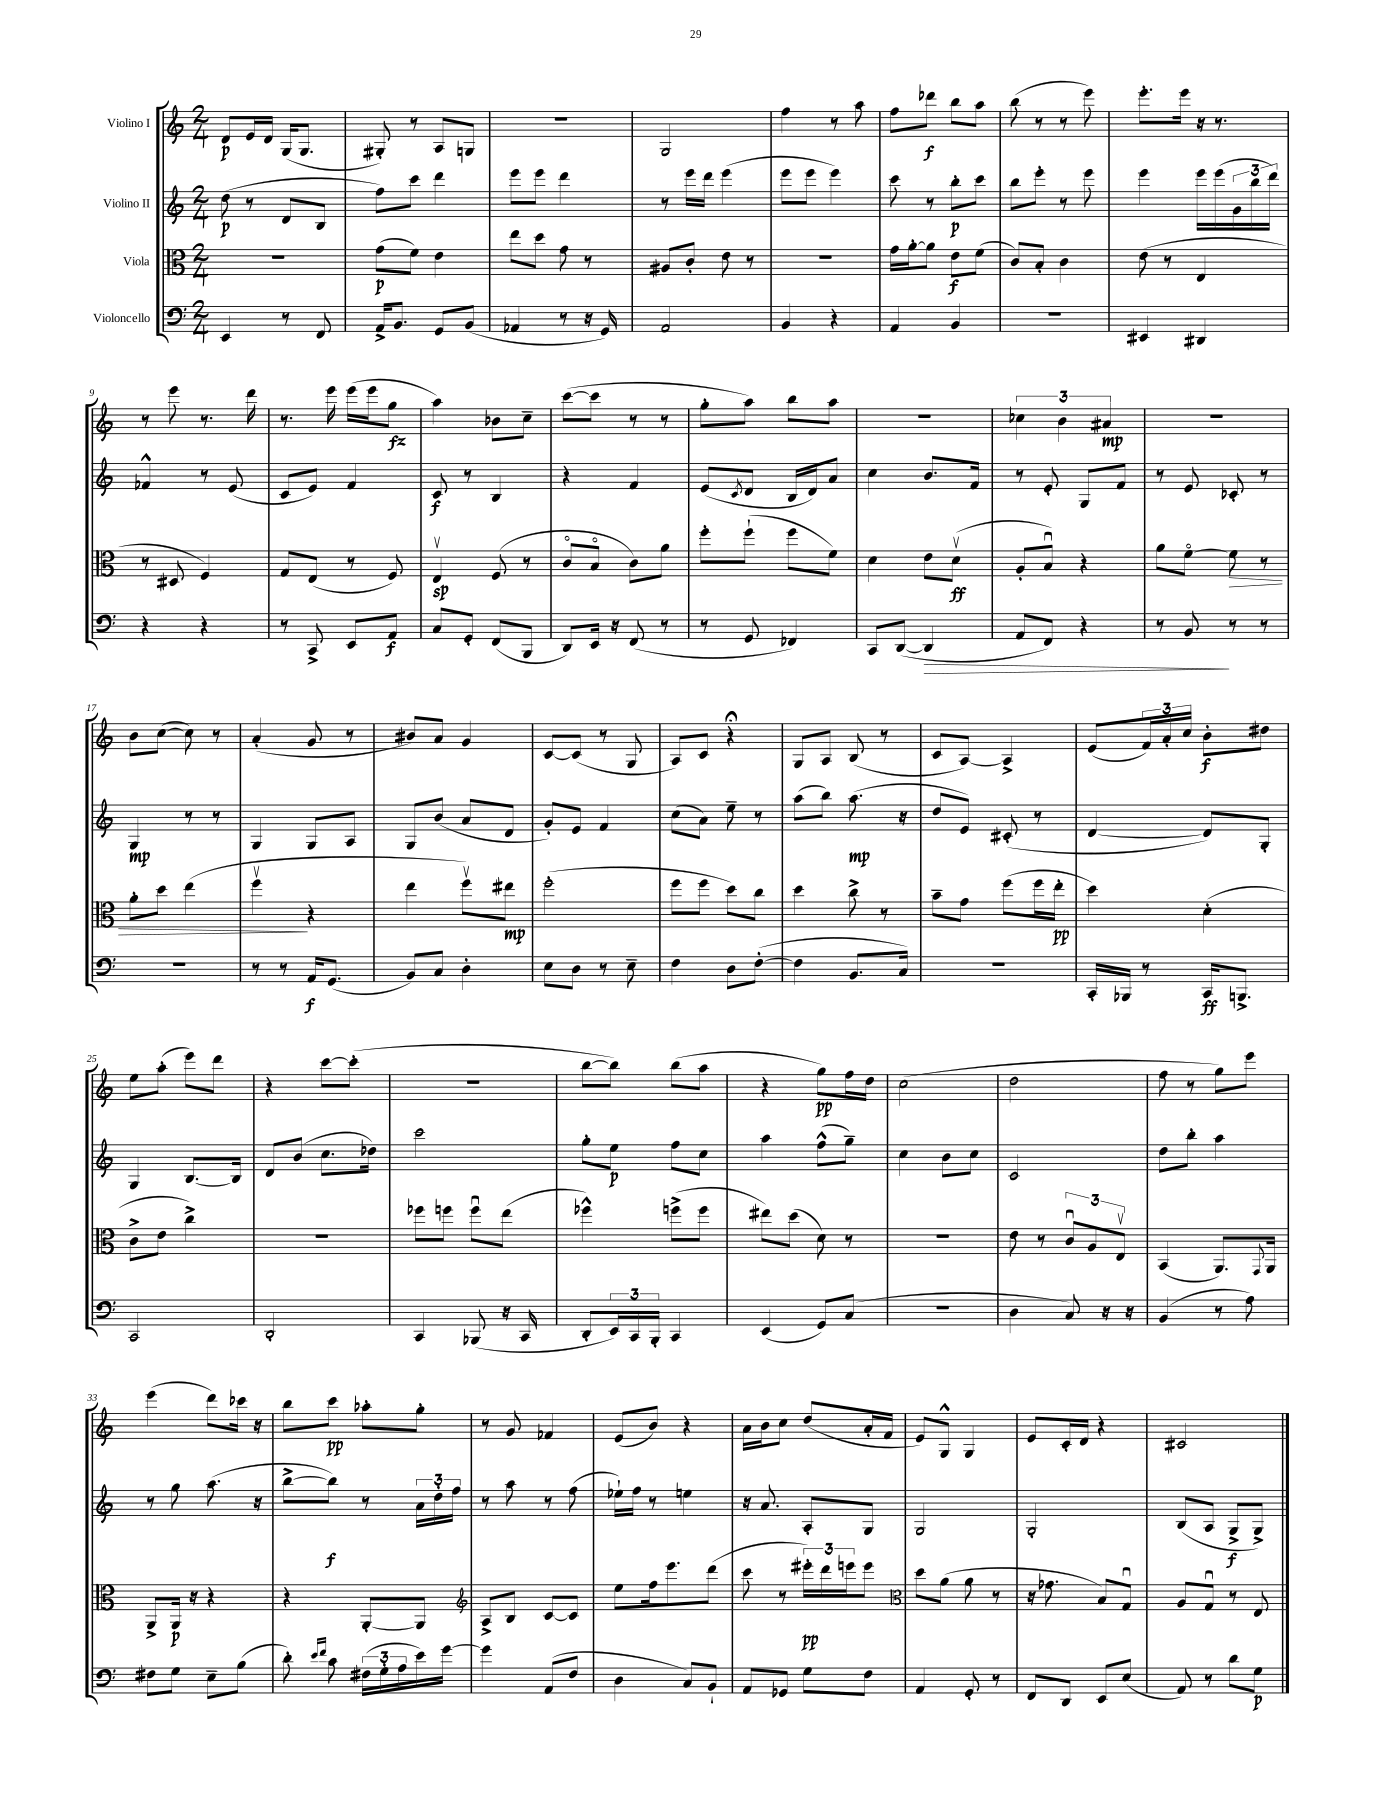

**kern	**kern	**kern	**kern
*staff4	*staff3	*staff2	*staff1
*clefF4	*clefC3	*clefG2	*clefG2
*k[]	*k[]	*k[]	*k[]
*M2/4	*M2/4	*M2/4	*M2/4
4EE	2r	(8dd	8d
.	.	8r	16e
.	.	.	16d
8r	.	8d	(16G
.	.	.	8.G
8FF	.	8B	.
=	=	=	=
16AA^	(8g	8ff)	8G#')
8.BB	.	.	.
.	8f)	8ccc	8r
8GG	4e	4ddd	8A
(8BB	.	.	8G
=	=	=	=
4AA-	8ee	8eee	2r
.	8dd	8eee	.
8r	8g	4ddd	.
16r	8r	.	.
16GG)	.	.	.
=	=	=	=
2AA	8A#	8r	2G
.	8c'	16eee	.
.	.	16ddd	.
.	8e	(4eee	.
.	8r	.	.
=	=	=	=
4BB	2r	8eee	4ff
.	.	8eee	.
4r	.	4eee)	8r
.	.	.	8aa
=	=	=	=
4AA	16g	8ccc	8ff
.	[16a'	.	.
.	8a]	8r	8ddd-
4BB	8e	8bb'	8bb
.	(8f	8ccc	8aa
=	=	=	=
2r	8c)	8bb	(8bb
.	8B'	8eee'	8r
.	4c	8r	8r
.	.	8eee	8eee)
=	=	=	=
4EE#	(8e	4eee	8.eee'
.	8r	.	.
.	.	.	16eee
4DD#	4E	16eee	16r
.	.	(16eee	8.r
.	.	24g	.
.	.	24bb	.
.	.	24ddd)	.
=	=	=	=
4r	8r	4f-^^	8r
.	8D#	.	8eee
4r	4F)	8r	8.r
.	.	(8e	.
.	.	.	16ddd
=	=	=	=
8r	8G	8c	8.r
8CC^	(8E	8e)	.
.	.	.	16eee
8EE	8r	4f	(16eee
.	.	.	16eee
8AA	8F)	.	8gg
=	=	=	=
8C	4Ev	8c	4aa)
8GG'	.	8r	.
(8FF	(8F	4B	8b-
8BBB	8r	.	8cc~
=	=	=	=
8DD)	8co	4r	([8ccc
16EE	8Bo	.	8ccc]
16r	.	.	.
(8FF	8c)	4f	8r
8r	8a	.	8r
=	=	=	=
8r	8ff'	(8e	8gg'
.	.	8qc	.
8GG	(8ff`	8d	8aa)
4FF-)	8ff	16B	8bb
.	.	16d)	.
.	8f)	8a	8aa
=	=	=	=
8CC	4d	4cc	2r
([8DD	.	.	.
4DD]	8e	8.b	.
.	(8dv	.	.
.	.	16f	.
=	=	=	=
8AA	8A'	8r	6cc-
8FF)	8Bu)	8e'	.
.	.	.	6b
4r	4r	8G	.
.	.	.	6a#
.	.	8f	.
=	=	=	=
8r	8a	8r	2r
8BB	[8fo	8e	.
8r	8f]	8c-'	.
8r	8r	8r	.
=	=	=	=
2r	8a'	4G	8b
.	8dd	.	([8cc
.	(4ee	8r	8cc])
.	.	8r	8r
=	=	=	=
8r	4ffv	4G	(4a'
8r	.	.	.
16AA	4r	8G	8g
(8.GG	.	.	.
.	.	8A	8r
=	=	=	=
8BB)	4ee	8G	8b#)
8C	.	(8b	8a
4D'	8ffv)	8a	4g
.	8ee#	8d	.
=	=	=	=
8E	(2ff'	8g')	[8c
8D	.	8e	(8c]
8r	.	4f	8r
8E~	.	.	8G
=	=	=	=
4F	8ff	(8cc	8A)
.	8ff	8a)	8c
8D	8dd)	8ee~	4r;
([8F'	8cc	8r	.
=	=	=	=
4F]	4dd	(8aa	8G
.	.	8bb)	8A
8.BB	8cc^	(8.aa	(8B
.	8r	.	8r
16C)	.	16r	.
=	=	=	=
2r	8b~	8dd	8c
.	8g	8e)	[8A)
.	(8ff	(8c#'	4A^]
.	16ff	8r	.
.	16ee'	.	.
=	=	=	=
16CC'	4dd)	[4d	(8e
16BBB-	.	.	.
8r	.	.	24f)
.	.	.	24a'
.	.	.	24cc
16CC	(4d'	8d])	8b'
8.BBB^	.	.	.
.	.	8G'	8dd#
=	=	=	=
2CC	8c^	4G	8ee
.	8e	.	(8aa'
.	4cc^)	[8.B	8eee)
.	.	.	8ddd
.	.	16B]	.
=	=	=	=
2DD'	2r	8d	4r
.	.	(8b	.
.	.	8.cc	[8ccc
.	.	.	(8ccc']
.	.	16dd-)	.
=	=	=	=
4CC	8ff-	2ccc	2r
.	8ff	.	.
(8BBB-	8ffu	.	.
16r	(8ee	.	.
16CC	.	.	.
=	=	=	=
8DD'	4ff-^^)	8gg'	[8bb
24EE)	.	8ee	8bb])
24CC	.	.	.
24BBB'	.	.	.
4CC	(8ff^	8ff	(8bb
.	8ff	8cc	8aa
=	=	=	=
(4EE	8ee#)	4aa	4r
.	(8dd	.	.
8GG)	8d)	(8ff^^	8gg)
(8C	8r	8gg~)	16ff
.	.	.	16dd
=	=	=	=
2r	2r	4cc	(2cc
.	.	8b	.
.	.	8cc	.
=	=	=	=
4D	8e	2c	2dd
.	8r	.	.
8C)	12cu	.	.
.	12A	.	.
16r	.	.	.
.	12Ev	.	.
16r	.	.	.
=	=	=	=
(4BB	(4BB	8dd	8ff
.	.	8bb'	8r
8r	8.AA)	4aa	8gg)
8A)	.	.	8eee
.	8qqGG	.	.
.	16AA	.	.
=	=	=	=
8F#	8AA^	8r	(4eee
8G	16AA	8gg	.
.	16r	.	.
8E~	4r	(8.aa	8ddd)
(8B	.	.	16ccc-
.	.	16r	16r
=	=	=	=
8d')	4r	[8bb^	8bb
16qqe	.	.	.
16qqf	.	.	.
8c	.	8bb])	8ccc
(24F#	[8AA'	8r	8aa-'
24G'	.	.	.
24A	.	.	.
16e)	8AA]	24a	8gg'
.	.	24dd'	.
[16g	.	.	.
.	.	24ff	.
=	=	=	=
*	*clefG2	*	*
4g]	8A^	8r	8r
.	8B	8aa	8g
(8AA	[8c	8r	4f-
8F	8c]	(8ff	.
=	=	=	=
4D	8ee	16ee-`)	(8e
.	.	16ff	.
.	16ff	8r	8b)
.	8.eee	.	.
8C)	.	4ee	4r
8BB`	(8ddd	.	.
=	=	=	=
8AA	8ccc	16r	16a
.	.	8.a	16b
8GG-	8r	.	8cc
8G	24eee#')	8A'	(8dd
.	24ddd	.	.
.	24eee	.	.
8F	8eee	8G	16a'
.	.	.	16f
=	=	=	=
*	*clefC3	*	*
4AA	8dd	2G	8e)
.	(8a	.	8G^^
8GG'	8a	.	4G
8r	8r	.	.
=	=	=	=
8FF	16r	2G'	8e
.	8.g-	.	.
8DD	.	.	16c'
.	.	.	16d
8EE	8B)	.	4r
(8E	8Gu	.	.
=	=	=	=
8AA)	8A	(8B	2c#
8r	8Gu	8A	.
8d	8r	8G^	.
8G	8E	8G^)	.
==	==	==	==
*-	*-	*-	*-
